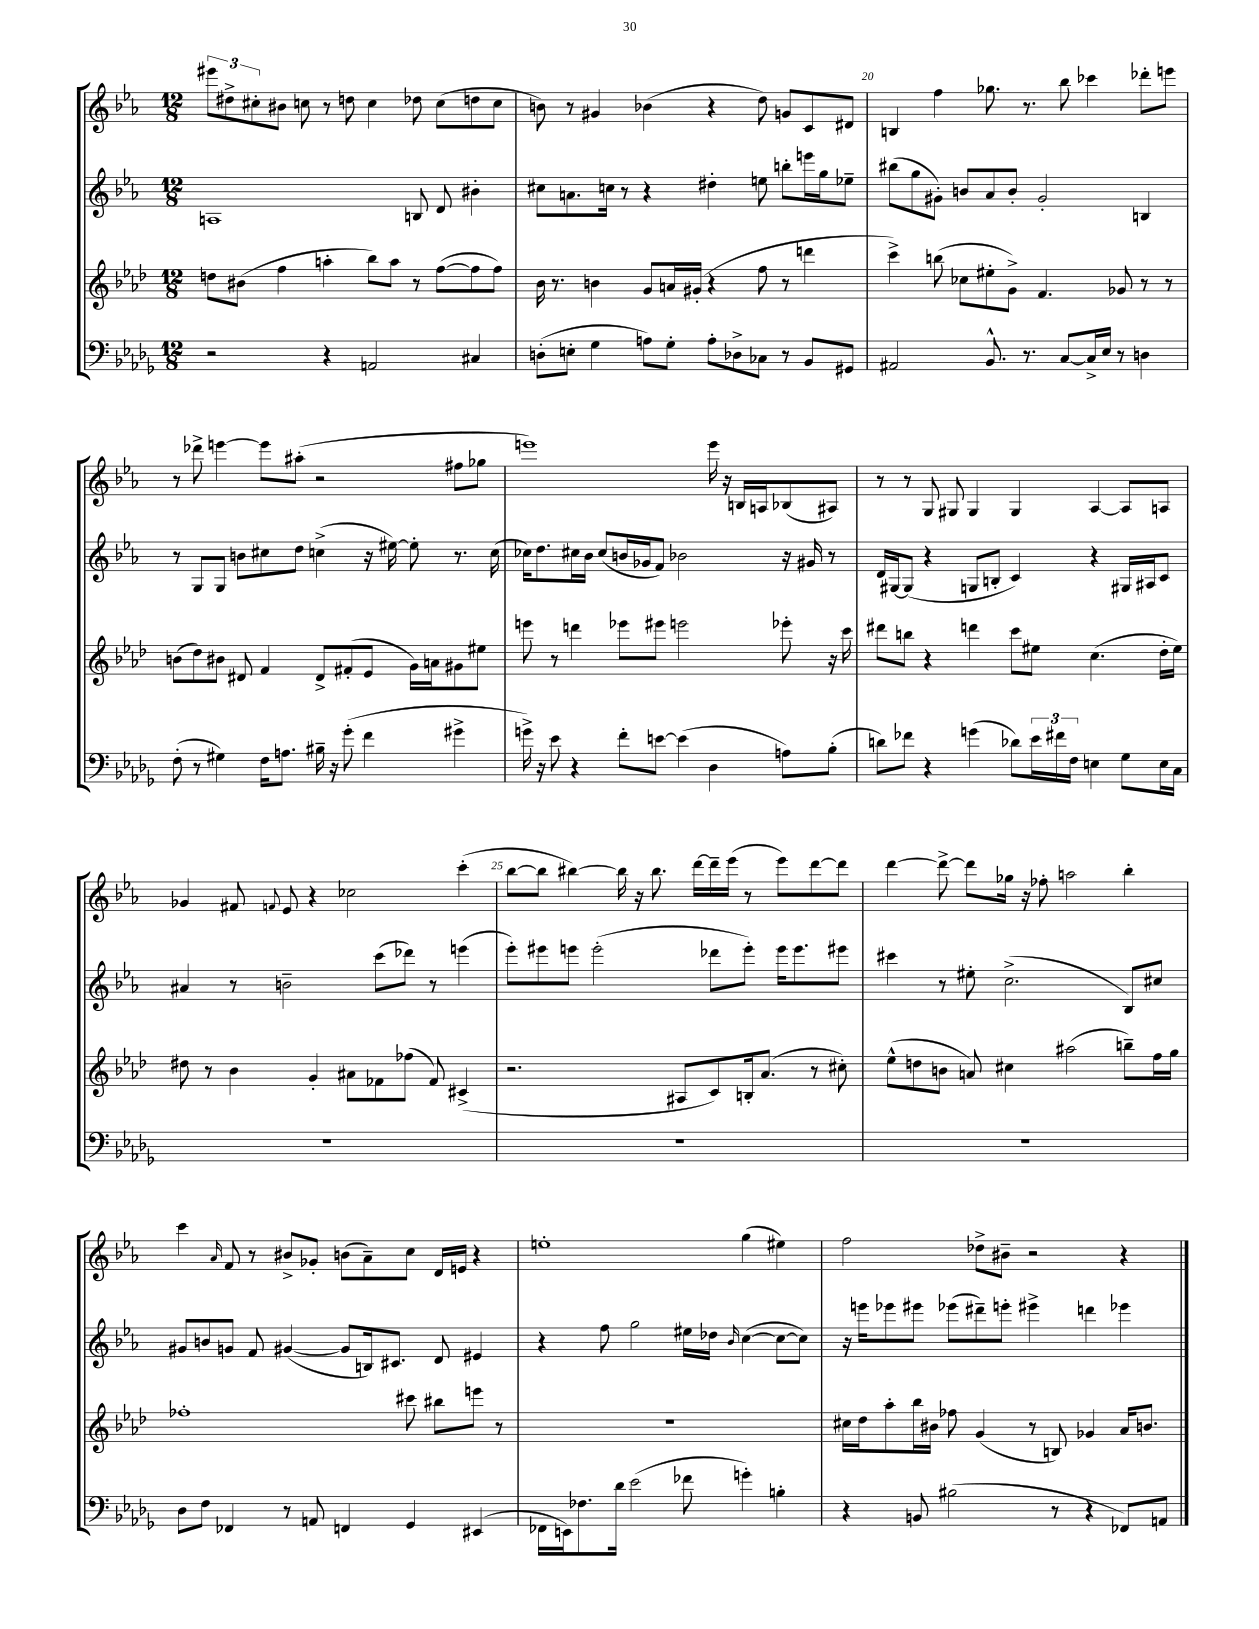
<<
\new StaffGroup <<
\new Staff = "s0" {
    \clef treble \key ees \major \numericTimeSignature \time 12/8
    \tuplet 3/2 { eis'''8 dis''8-> cis''8-. } bis'8 c''8 r8 d''8 c''4 des''8 c''8( d''8 c''8 |
    b'8) r8 gis'4 bes'4( r4 d''8) g'8 c'8 dis'8 |
    b4 f''4 ges''8. r8. bes''8 ces'''4 des'''8-. e'''8 |
    r8 des'''8-> e'''4~ e'''8 ais''8-.( r2 fis''8 ges''8 |
    e'''1) e'''16 r16 b16 a16 bes8( ais8) |
    r8 r8 g8 gis8 gis4 gis4 aes4~ aes8 a8 |
    ges'4 fis'8 \appoggiatura { f'8 } ees'8 r4 ces''2 c'''4-.( |
    bes''8~ bes''8 bis''4~) bis''16 r16 bis''8. d'''16~ d'''16-- ees'''16( r8 ees'''8) d'''8~ d'''8 |
    d'''4~ d'''8~-> d'''8 ges''16 r16 fes''8-. a''2 bes''4-. |
    c'''4 \grace { aes'16 } f'8 r8 bis'8-> ges'8-. b'8( aes'8--) c''8 d'16 e'16 r4 |
    e''1-. g''4( eis''4) |
    f''2 des''8-> bis'8-- r2 r4 \bar "|." |
}
\new Staff = "s1" {
    \clef treble \key ees \major \numericTimeSignature \time 12/8
    a1 b8 d'8 bis'4-. |
    cis''8 a'8. c''16 r8 r4 dis''4-. e''8 b''8-. e'''16 g''16 ees''8-- |
    bis''8( g''8 gis'8-.) b'8 aes'8 b'8-. gis'2-. b4 |
    r8 g8 g8 b'8 cis''8 d''8 c''4->( r16 eis''16~) eis''8-. r8. c''16( |
    ces''16) d''8. cis''16 bes'16 cis''8( b'16 ges'16 f'8) bes'2 r16 gis'16 r8 |
    d'16 gis16~ gis8( r4 g8 b8-. c'4) r4 gis16 ais16 c'8 |
    ais'4 r8 b'2-- c'''8( des'''8) r8 e'''4( |
    ees'''8-.) eis'''8 e'''8 e'''2-.( des'''8 e'''8-.) e'''16 e'''8. eis'''8 |
    cis'''4 r8 eis''8-. c''2.->( bes8) cis''8 |
    gis'8 b'8 g'8 f'8 gis'4~( gis'8 b16) cis'8. d'8 eis'4 |
    r4 f''8 g''2 eis''16 des''16 \grace { bes'16 } c''4~( c''8~ c''8) |
    r16 e'''16 ees'''8 eis'''8 ees'''8( dis'''8--) e'''8-. eis'''4-> d'''4 ees'''4 \bar "|." |
}
\new Staff = "s2" {
    \clef treble \key aes \major \numericTimeSignature \time 12/8
    d''8 bis'8( f''4 a''4-. bes''8) a''8 r8 f''8~( f''8 f''8) |
    bes'16 r8. b'4 g'8 a'16 gis'16-.( r4 f''8 r8 d'''4 |
    c'''4->) b''8( ces''8 eis''8-. g'8->) f'4. ges'8 r8 r8 |
    b'8( des''8) bis'8 dis'8 f'4 dis'8-> fis'8-.( ees'8 g'16) a'16 gis'8 eis''8 |
    e'''8 r8 d'''4 ees'''8 eis'''8 e'''2 ees'''8-. r16 c'''16 |
    dis'''8 b''8 r4 d'''4 c'''8 eis''8 c''4.( des''16-. eis''16) |
    dis''8 r8 bes'4 g'4-. ais'8 fes'8 fes''8( fes'8) cis'4->( |
    r2. ais8 c'8) b16-. aes'8.( r8 cis''8-.) |
    ees''8-^( d''8 b'8 a'8) cis''4 ais''2( b''8--) f''16 g''16 |
    fes''1-. cis'''8 bis''8 e'''8 r8 |
    R1. |
    cis''16 des''16 aes''8-. bes''16 bis'16 fes''8 g'4( r8 b8) ges'4 aes'16 b'8. \bar "|." |
}
\new Staff = "s3" {
    \clef bass \key des \major \numericTimeSignature \time 12/8
    r2 r4 a,2 cis4 |
    d8-.( e8-. ges4 a8) ges8-. a8-. des8-> ces8 r8 bes,8 gis,8 |
    ais,2 bes,8.-^ r8. c8~ c16-> ees16 r8 d4 |
    f8-.( r8 gis4) f16 a8. bis16-- r16 ges'8-.( f'4 gis'4-> |
    g'16->) r16 ees'8 r4 f'8-. e'8~ e'4( des4 a8) bes8-.( |
    d'8) fes'8 r4 g'4( des'8) \tuplet 3/2 { ees'16 fis'16 f16 } e4 ges8 e16 c16 |
    R1. |
    R1. |
    R1. |
    des8 f8 fes,4 r8 a,8 f,4 ges,4 eis,4( |
    fes,16 e,16) fes8. des'16 ees'2( fes'8 g'4-.) b4-. |
    r4 b,8 bis2( r8 r4 fes,8) a,8 \bar "|." |
}
>>
>>
\layout { \context { \Score currentBarNumber = #18 \override BarNumber.break-visibility = ##(#f #t #t) barNumberVisibility = #(every-nth-bar-number-visible 5) } }
